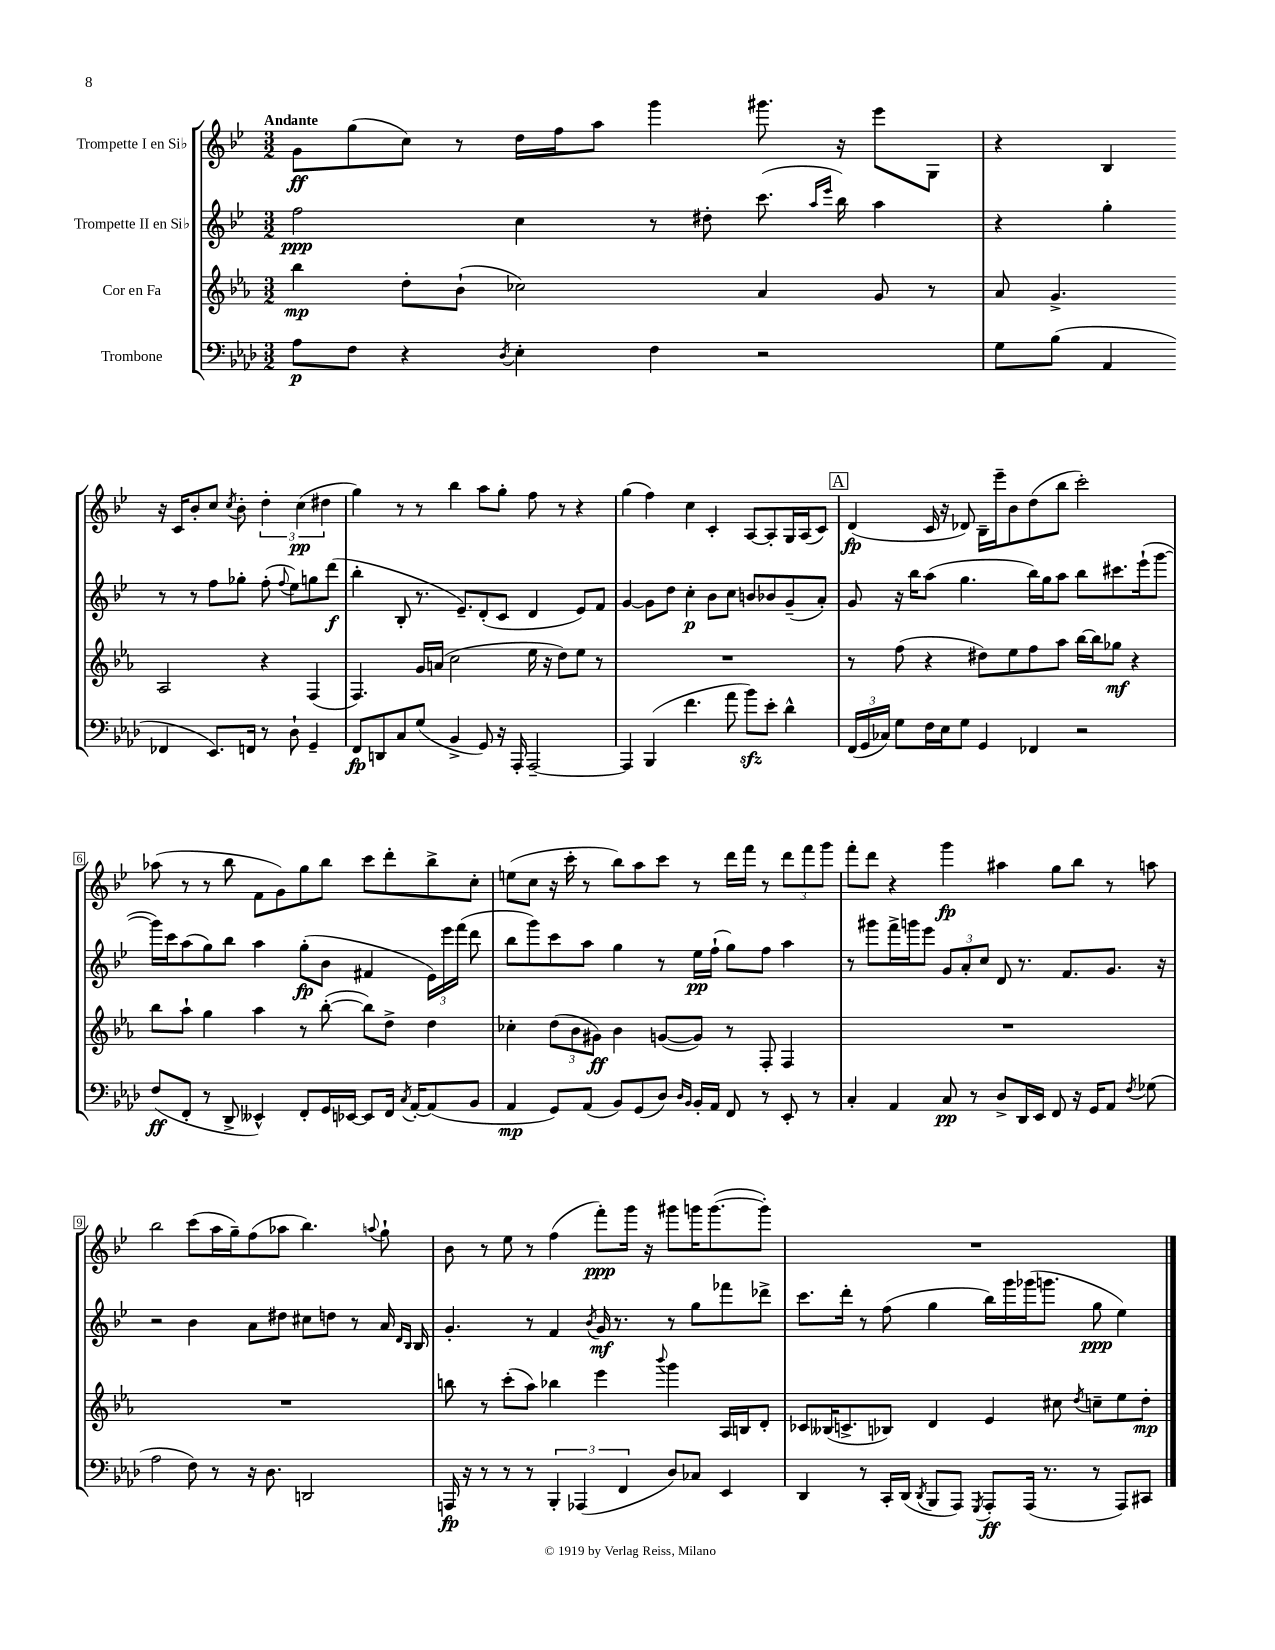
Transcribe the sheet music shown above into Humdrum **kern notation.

**kern	**kern	**kern	**kern
*staff4	*staff3	*staff2	*staff1
*clefF4	*clefG2	*clefG2	*clefG2
*k[b-e-a-d-]	*k[b-e-a-]	*k[b-e-]	*k[b-e-]
*M3/2	*M3/2	*M3/2	*M3/2
8A-	4bb-	2ff	8g
8F	.	.	(8gg
4r	8dd'	.	8cc)
.	(8b-`	.	8r
8qD-	.	.	.
4E-'	2cc-)	4cc	16dd
.	.	.	16ff
.	.	.	8aa
4F	.	8r	4ggg
.	.	8dd#'	.
2r	4a-	(8.ccc	8.ggg#
.	.	16qqaa	.
.	.	16qqeee-	.
.	.	16bb-)	16r
.	8g	4aa	8eee-
.	8r	.	8G
=	=	=	=
8G	8a-	4r	4r
(8B-	4.g^	.	.
4AA-	.	4gg'	4B-
4FF-	2A-	8r	16r
.	.	.	16c
.	.	8r	8b-'
8.EE-)	.	8ff	8cc
.	.	.	8qcc
.	.	8gg-'	8b-'
16FF	.	.	.
8r	4r	(8ff'	6dd'
.	.	8qqff	.
8D-`	.	8ee-)	.
.	.	.	(6cc
4GG~	(4F	8gg	.
.	.	.	6dd#
.	.	(8ddd	.
=	=	=	=
8FF	4.F)	4bb-'	4gg)
8DD	.	.	.
8C	.	8B-'	8r
(8G	16g	8.r	8r
.	(16a	.	.
4BB-^	2cc	.	4bb-
.	.	8.e-~)	.
8GG)	.	(8d'	8aa
16r	.	8c	8gg'
16AAA-'	.	.	.
[2AAA-~	16ee-	4d	8ff
.	16r	.	.
.	8dd)	.	8r
.	8ee-	8e-)	4r
.	8r	8f	.
=	=	=	=
4AAA-]	1.r	[4g	(4gg
(4BBB-	.	8g]	4ff)
.	.	8dd	.
4.f	.	4cc'	4cc
.	.	8b-	4c'
8a-	.	8cc	.
8b-)	.	8b	[8A
8e-'	.	8b-	8A']
4d-^^	.	(8g~	16G
.	.	.	(16A
.	.	8a')	8c)
=	=	=	=
(24FF	8r	8g	(4d
24GG	.	.	.
24C-)	.	.	.
8G	(8ff	16r	.
.	.	16bb-	.
16F	4r	(8aa	16c
16E-	.	.	16r
8G	.	4.gg	8d-)
4GG	8dd#)	.	16B-~
.	.	.	16eee-~
.	8ee-	.	8b-
4FF-	8ff	16bb-)	(8dd
.	.	16gg	.
.	8aa-	8aa	8bb-
2r	[16bb-	8bb-	2ccc')
.	16bb-]	.	.
.	8gg-	8.ccc#	.
.	4r	.	.
.	.	(16eee-`	.
.	.	[8ggg	.
=	=	=	=
(8F	8bb-	16ggg])	(8aa-
.	.	16ccc	.
8FF'	8aa-`	(8aa	8r
8r	4gg	8gg)	8r
8DD-^	.	8bb-	8bb-
4EE--^^)	4aa-	4aa	8f
.	.	.	8g)
8FF'	8r	(8gg'	8gg
16GG	([8bb-'	8b-	8bb-
[16EE-	.	.	.
8EE-]	8bb-])	4f#	8ccc
16FF	8dd^	.	8ddd'
8qC	.	.	.
[16AA-'	.	.	.
(8AA-]	4dd	24e-)	8bb-^
.	.	24eee-	.
.	.	(24fff	.
8BB-	.	8ddd	8cc'
=	=	=	=
4AA-	4cc-'	8bb-	(8ee
.	.	8ggg)	8cc
8GG)	(12dd	8ccc	16r
.	.	.	16ccc'
.	12b-	.	.
(8AA-	.	8aa	8r
.	12g#)	.	.
8BB-)	4b-	4gg	8bb-)
(8GG	.	.	8aa
8D-)	([8g	8r	8ccc
16qqD-	.	.	.
16qqBB-	.	.	.
16BB-'	8g])	16ee-	8r
16AA-	.	(16ff`	.
8FF	8r	8gg)	16ddd
.	.	.	16fff
8r	8F'	8ff	8r
8EE-'	4F	4aa	12ddd
.	.	.	12fff
8r	.	.	.
.	.	.	12ggg
=	=	=	=
4C'	1.r	8r	8fff'
.	.	8ggg#	8ddd
4AA-	.	16fff^	4r
.	.	16ggg	.
.	.	8eee-	.
8C	.	12g	4ggg
.	.	12a'	.
8r	.	.	.
.	.	12cc	.
8D-^	.	8d	4aa#
16DD-	.	8.r	.
16EE-	.	.	.
8FF	.	.	8gg
.	.	8.f	.
16r	.	.	8bb-
16GG	.	.	.
8AA-	.	8.g	8r
8qF	.	.	.
(8G-	.	.	8aa
.	.	16r	.
=	=	=	=
2A-	1.r	2r	2bb-
8F)	.	4b-	(8ccc
8r	.	.	16aa
.	.	.	16gg~)
16r	.	8a	(8ff
8.D-	.	.	.
.	.	8dd#	8aa-
2DD	.	8cc#	4.bb-)
.	.	8dd	.
.	.	8r	.
.	.	.	8qqaa
.	.	16a	8gg`
.	.	16qqd	.
.	.	16qqB-	.
.	.	16B-	.
=	=	=	=
16AAA	8bb	4.g'	8b-
16r	.	.	.
8r	8r	.	8r
8r	(8ccc'	.	8ee-
8r	8aa-)	8r	8r
6BBB-'	4bb-	4f	(4ff
(6AAA-	.	.	.
.	.	8qb-	.
.	4eee-	16g	8fff')
.	.	8.r	.
6FF	.	.	.
.	.	.	16ggg
.	.	.	16r
.	8qqbbb-	.	.
8D-)	4ggg	8r	8ggg#
8C-	.	8gg	16ggg
.	.	.	([8.ggg
4EE-	16A-	8fff-	.
.	16B	.	.
.	8d'	8ddd-^	8ggg'])
=	=	=	=
4DD-	8c-	8.ccc	1.r
.	(16B--	.	.
.	8.c^	16ddd'	.
8r	.	8r	.
16CC'	8B-)	(8ff	.
(16DD-	.	.	.
8qDD-	.	.	.
8BBB-	4d	4gg	.
8AAA-)	.	.	.
8qGGG	.	.	.
8AAA-'	4e-	16bb-)	.
.	.	16ggg	.
(16AAA-	.	(16ggg-	.
8.r	.	8.ggg	.
.	8cc#	.	.
.	8qdd	.	.
8r	8cc~	8gg	.
8AAA-)	8ee-	4ee-)	.
8CC#	8dd'	.	.
==	==	==	==
*-	*-	*-	*-
